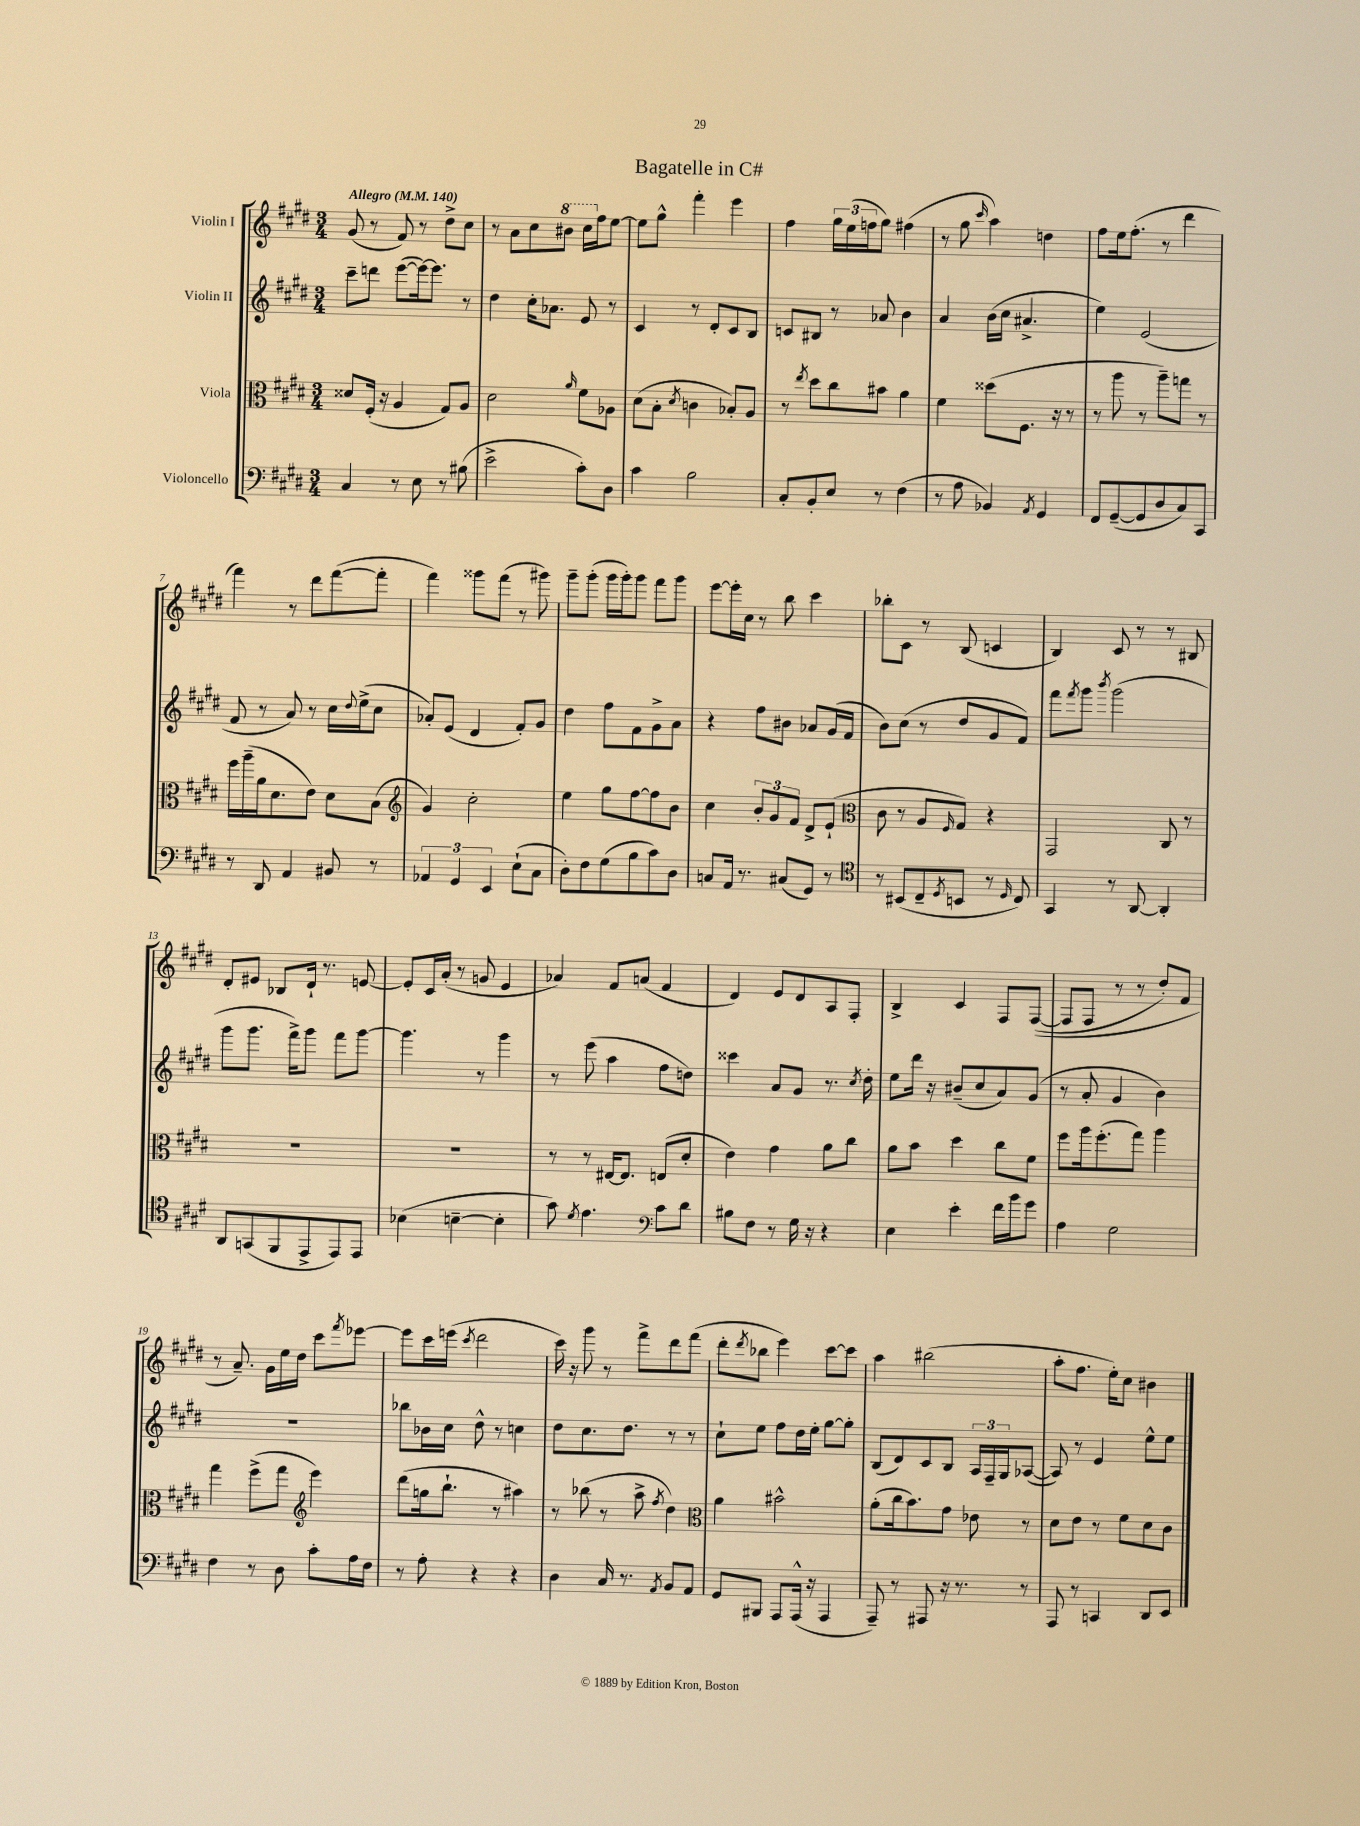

**kern	**kern	**kern	**kern
*staff4	*staff3	*staff2	*staff1
*clefF4	*clefC3	*clefG2	*clefG2
*k[f#c#g#d#]	*k[f#c#g#d#]	*k[f#c#g#d#]	*k[f#c#g#d#]
*M3/4	*M3/4	*M3/4	*M3/4
*MM140	*MM140	*MM140	*MM140
4C#	8d##	8ccc#~	(8g#
.	(16F#'	8ddd	8r
.	16r	.	.
8r	4A	([8eee	8f#)
8E	.	16eee_)	8r
.	.	8.eee]	.
8r	8G#)	.	8dd#^
(8B#	8A	8r	8cc#
=	=	=	=
2e^	2d#	4dd#	8r
.	.	.	8a
.	.	16cc#'	8cc#
.	.	8.a-	.
.	.	.	8bb#
.	16qqa	.	.
8c#')	8f#	8e	16ccc#
.	.	.	16ff#
8D#	8A-	8r	[8ee
=	=	=	=
4c#	(8d#	4c#	8ee]
.	8B'	.	8gg#^^
.	8qd#	.	.
2B	4c	8r	4fff#'
.	.	8d#'	.
.	8B-')	8c#	4eee
.	8A	8B	.
=	=	=	=
8C#'	8r	8c	4ff#
.	8qee	.	.
8BB'	8dd#	8B#	.
8E	8cc#	8r	24gg#
.	.	.	(24ee
.	.	.	24ff
8r	8b#	8a-	8gg#)
(4F#	4a	4b	(4ff#
=	=	=	=
8r	4f#	4a	8r
8A	.	.	8gg#
.	.	.	16qqccc#
4BB-)	(8dd##	(16b	4aa)
.	.	16cc#	.
.	8.F#	4.a#^	.
8qAA	.	.	.
4GG#	.	.	4dd
.	16r	.	.
.	8r	.	.
=	=	=	=
8FF#	8r	4ee)	8ff#
([8GG#~	8aa	.	16ee
.	.	.	(8.ff#'
8GG#]	8r	(2e	.
8D#	8aa~)	.	8r
8C#)	8gg	.	4ddd#
8CC#	8r	.	.
=	=	=	=
8r	16ff#	8f#	4fff#)
.	(16aa~	.	.
8DD#	16a	8r	.
.	8.d#	.	.
4AA	.	8a)	8r
.	8e)	8r	8ddd#
8BB#	8d#	16cc#	([8fff#
.	.	8qqdd#	.
.	.	(16ee^	.
8r	(8B	8cc#	8fff#']
=	=	=	=
*	*clefG2	*	*
6AA-	4g#)	8a-')	4fff#)
.	.	(8e	.
6GG#	.	.	.
.	2cc#'	4d#	8ggg##
6EE	.	.	.
.	.	.	(8fff#
(8E`	.	8f#')	8r
8C#	.	8g#	8ggg#)
=	=	=	=
8D#')	4ee	4dd#	8ggg#~
8F#	.	.	(8ggg#'
(8G#	8gg#	8ff#	16ggg#
.	.	.	16ggg#')
8B	[8ff#	8f#	8ggg#
8c#)	8ff#]	8g#^	8fff#
8D#	8b	8a	8ggg#
=	=	=	=
8C	4cc#	4r	[8eee
16AA	.	.	16eee']
8.r	.	.	16cc#
.	12b'	8ff#	8r
.	12g#	.	.
(8C#	.	8b#	8bb
.	12f#	.	.
8GG#)	8d#^	8a-	4ccc#
8r	(8e`	(16g#	.
.	.	16f#	.
=	=	=	=
*clefC4	*clefC3	*	*
8r	8c#	8b)	8bb-'
(8BB#	8r	(8cc#	8c#
8C#~	8A	8r	8r
8qD#	16qqF#	.	.
8BB	8G#)	8dd#	(8B
8r	4r	8g#	4c
16qqD#	.	.	.
8C#)	.	8f#)	.
=	=	=	=
4GG#	2GG#	8fff#	4B)
.	.	8qfff#	.
.	.	8ggg#	.
.	.	8qbbb	.
8r	.	(2ggg#	8c#
[8AA	.	.	8r
4AA']	8C#	.	8r
.	8r	.	8B#
=	=	=	=
8AA	2.r	8ggg#	8d#'
(8GG	.	8.ggg#	8e#
8FF#	.	.	8B-
.	.	16fff#^)	.
8EE^	.	8ggg#	16d#`
.	.	.	8.r
8EE)	.	8fff#	.
8EE	.	[8ggg#	[8e
=	=	=	=
(4B-	2.r	4.ggg#]	8e']
.	.	.	16c#
.	.	.	(16a'
[4B~	.	.	8r
.	.	8r	8g
4B']	.	4ggg#	4e
=	=	=	=
8g#)	8r	8r	4a-)
8qd#	.	.	.
4.e	8r	(8eee	.
.	[16E#	4aa	8f#
.	8.E#]	.	.
.	.	.	(8a
*clefF4	*	*	*
8c#	(8E	8ff#	4f#
8d#	8d#'	8dd)	.
=	=	=	=
8B#	4e)	4ccc##	4d#)
8F#	.	.	.
8r	4g#	8a	8e
16G#	.	8g#	8d#
16r	.	.	.
4r	8a	8.r	8A
.	8cc#	.	8F#'
.	.	8qcc#	.
.	.	16dd#'	.
=	=	=	=
4E	8a	8ee	4B^
.	8b	16ddd#	.
.	.	16r	.
4e'	4dd#	(8b#~	4c#
.	.	8cc#	.
16f#	8cc#	8a)	8F#
16b	.	.	.
8g#	8f#	(8g#	&(([8F#
=	=	=	=
4A	8ff#	8r	8F#]
.	16aa	8a'	8F#
.	(8.ff#'	.	.
2G#	.	4g#	8r
.	8gg#)	.	8r
.	4aa	4b)	8dd#')
.	.	.	8f#
=	=	=	=
4F#	4gg#	2.r	8r
.	.	.	8.a~&)
8r	(8ff#^	.	.
.	.	.	16g#
8D#	8gg#	.	16ee
.	.	.	16dd#
*	*clefG2	*	*
8c#'	4eee)	.	8ccc#
.	.	.	8qfff#
16A	.	.	[8eee-
16F#	.	.	.
=	=	=	=
8r	(8ddd#	8bb-	8eee-]
8A'	16gg	16b-	16ccc#
.	8.bb`	16cc#	(16eee
.	.	.	8qccc#
4r	.	8dd#^^	2ddd#
.	8r	8r	.
4r	4aa#)	4cc	.
=	=	=	=
4D#	8r	8dd#	16ccc#)
.	.	.	16r
.	(8bb-	8.cc#	8ggg#
16C#	8r	.	8r
8.r	.	8.dd#	.
.	8aa^	.	8fff#^
8qAA	8qff#	.	.
8BB	4dd#)	8r	8ddd#
8AA	.	8r	(8fff#
=	=	=	=
*	*clefC3	*	*
8GG#	4a	8cc#`	8ddd#'
.	.	.	8qddd#
8BBB#	.	8ee	8bb-
8AAA	2b#^^	8ff#	4eee)
(16AAA^^	.	16dd#	.
16r	.	16ee'	.
4AAA	.	[8gg#	[8ccc#
.	.	8gg#']	8ccc#]
=	=	=	=
8AAA~)	(8a'	(8B	4aa
8r	16cc#	8d#)	.
.	8.b)	.	.
8AAA#	.	8c#	(2bb#
16r	8g#	8B	.
8.r	.	.	.
.	8e-	24A	.
.	.	24F#~	.
.	.	24G#	.
8r	8r	([8A-	.
=	=	=	=
8AAA	8d#	8A-])	8aa'
8r	8e	8r	8.ff#
4CC	8r	4e	.
.	.	.	16ee')
.	8f#	.	8cc#
8DD#	8d#	8ee^^	4b#
8EE	8c#	8ee	.
==	==	==	==
*-	*-	*-	*-
